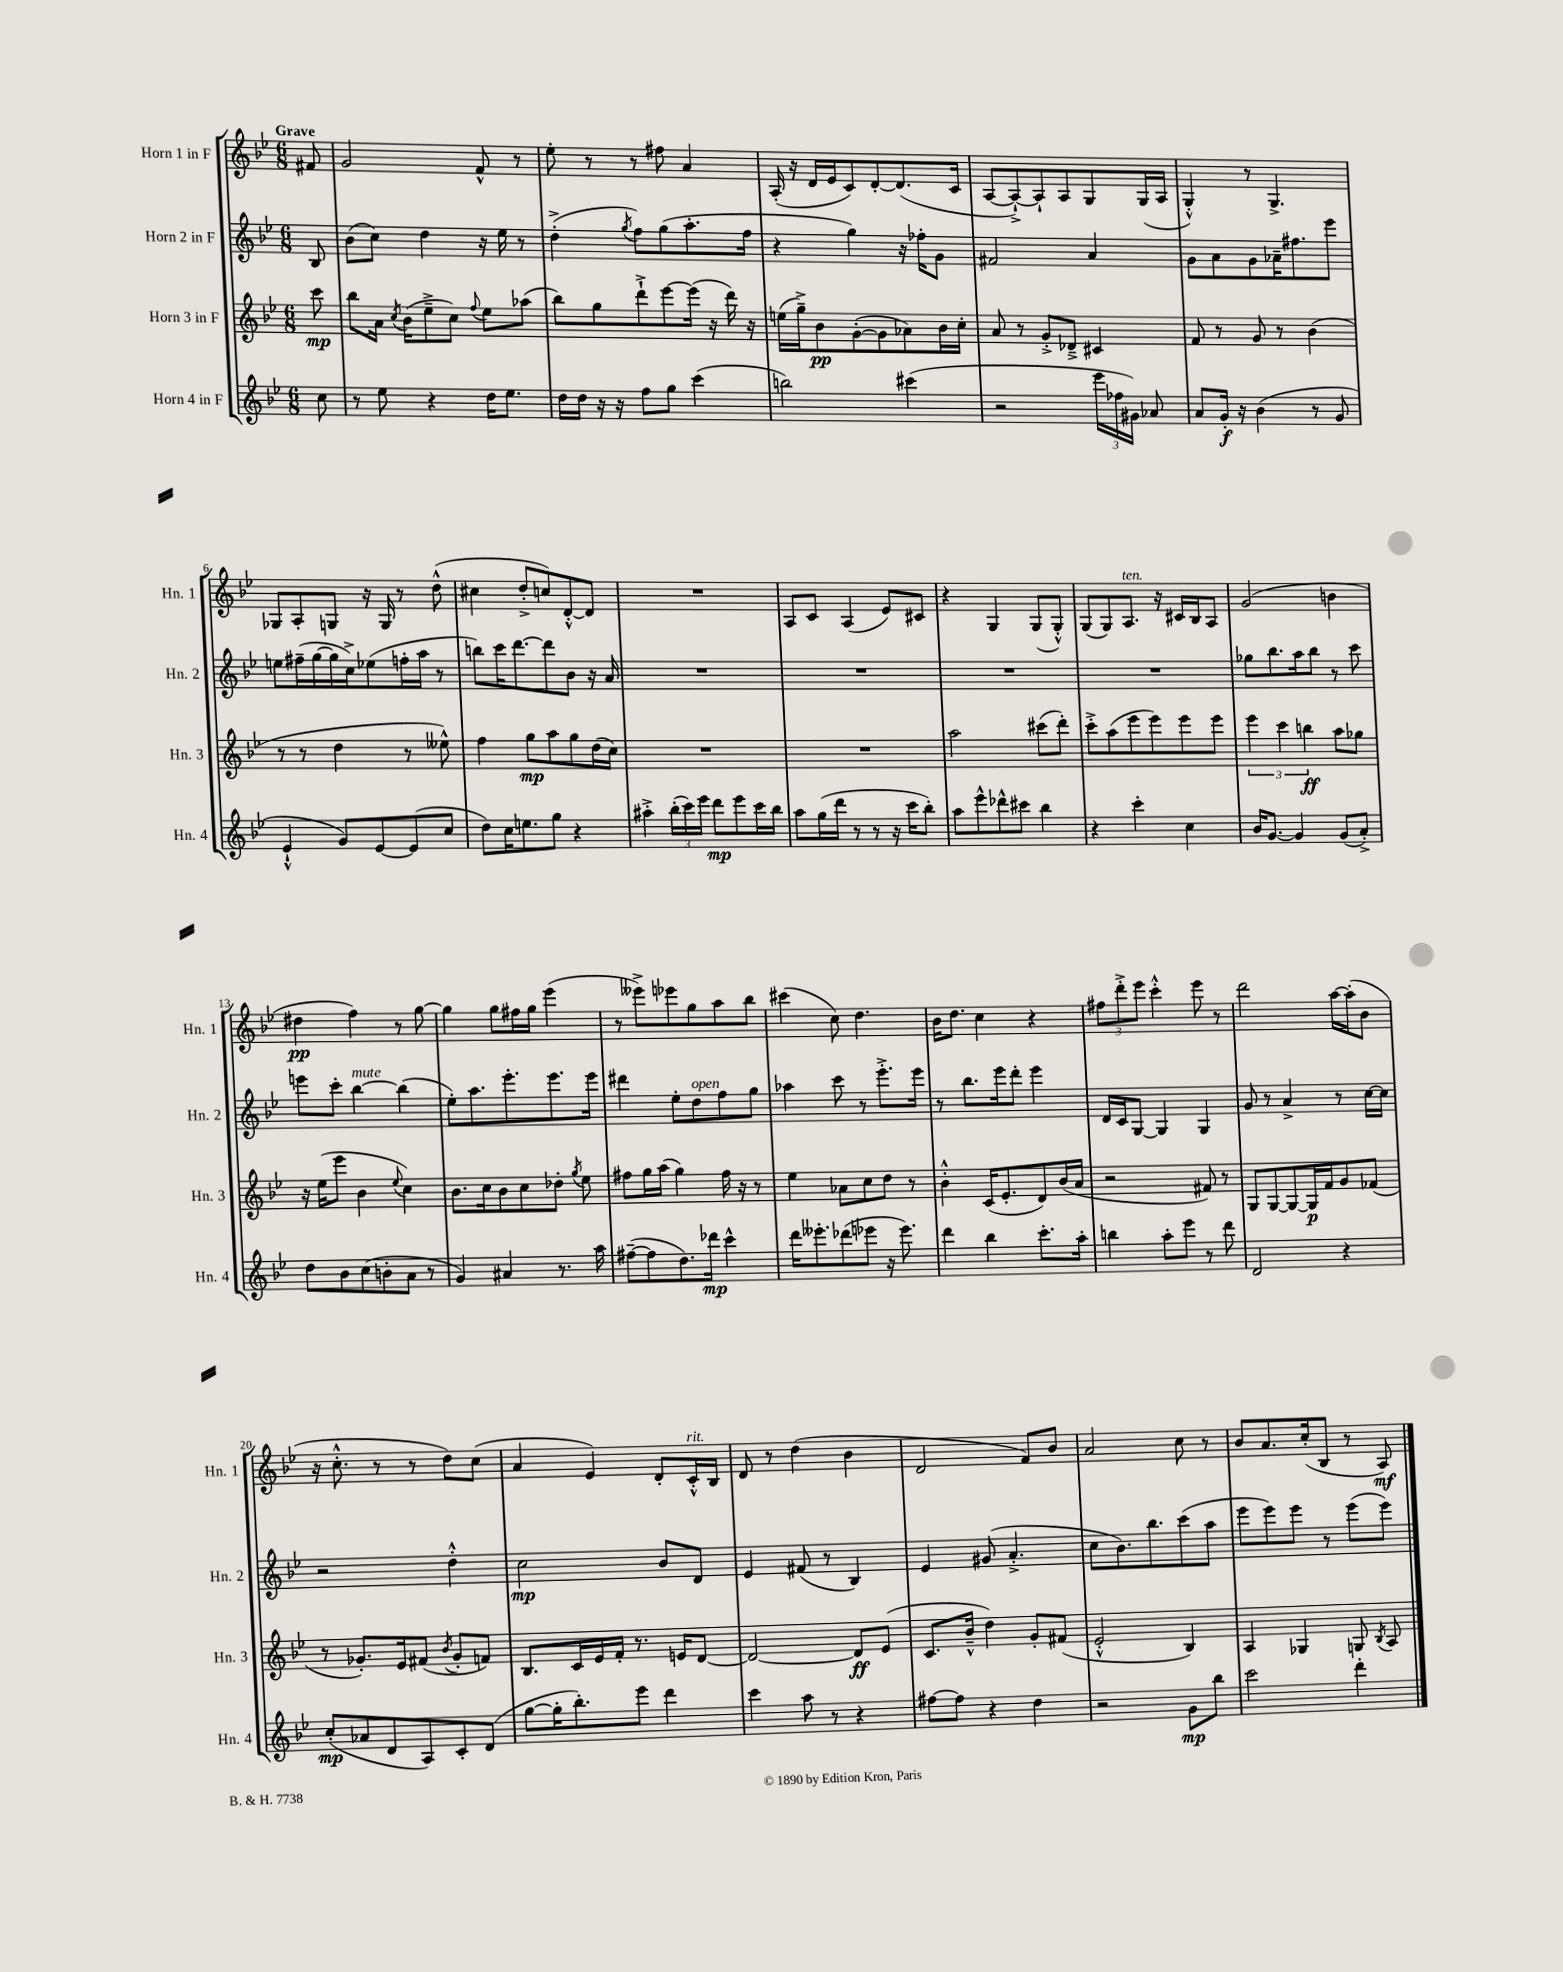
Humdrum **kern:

**kern	**kern	**kern	**kern
*staff4	*staff3	*staff2	*staff1
*clefG2	*clefG2	*clefG2	*clefG2
*k[b-e-]	*k[b-e-]	*k[b-e-]	*k[b-e-]
*M6/8	*M6/8	*M6/8	*M6/8
8cc	8ccc	8B-	8f#
=	=	=	=
8r	8bb-	(8b-	2g
8ee-	16a	8cc)	.
.	8qcc	.	.
.	(16b-	.	.
4r	8ee-~^	4dd	.
.	8cc)	.	.
.	8qqff	.	.
16dd	8ee-	16r	8f^^
8.ee-	.	16ee-	.
.	(8aa-	8r	8r
=	=	=	=
16dd	8bb-)	(4dd'^	8ee-'
16dd	.	.	.
16r	8gg	.	8r
16r	.	.	.
.	.	8qgg	.
8ff	8ddd`^	8ff)	8r
8gg	[8eee-	(8gg	8ff#
(4ccc	(16eee-]	8.aa'	4a
.	16r	.	.
.	16ddd)	.	.
.	16r	16ff	.
=	=	=	=
2bb)	(16ee	4r	(16A'
.	16gg~^)	.	16r
.	8b-	.	16d
.	.	.	16e-
.	([8g'	4gg)	8c)
.	8g]	.	[8d'
(4ccc#	8a-)	16r	(8.d]
.	.	16ff-'	.
.	16b-	8g	.
.	16cc'	.	16c
=	=	=	=
2r	8a	2f#	[8A
.	8r	.	8A`^_)
.	8g'^	.	8A`]
.	8d-~^	.	8A
24eee-	4c#	4a	8G
24ff-	.	.	.
24g#)	.	.	.
8a-	.	.	(16G
.	.	.	16A
=	=	=	=
8a	8f	8g	4G'^^)
16g'	8r	8a	.
16r	.	.	.
(4b-	8g	8g	8r
.	8r	16a-~	4.G^
.	.	8.ff#	.
8r	(4b-	.	.
8g	.	8eee-	.
=	=	=	=
4e-`^^	8r	8ee	8G-
.	8r	(16ff#~	8A'
.	.	[16gg	.
8g)	4dd	16gg]	8G
.	.	16cc^)	.
[8e-	.	(8ee-	16r
.	.	.	16G
(8e-]	8r	16ff'	8r
.	.	16aa	.
8cc	8ee--^^)	8r	(8dd^^
=	=	=	=
8dd)	4ff	8bb)	4cc#
16cc	.	16ccc	.
8.ee	.	[8.ddd	.
.	8gg	.	8dd'^
8gg	8aa	8ddd]	8cc)
4r	8gg	8b-	[8d'^^
.	(16dd	16r	8d]
.	16cc)	16a	.
=	=	=	=
4aa#'^	2.r	2.r	2.r
(24bb-'	.	.	.
24ccc)	.	.	.
24eee-	.	.	.
8ddd	.	.	.
8eee-	.	.	.
16ccc	.	.	.
16bb-	.	.	.
=	=	=	=
8aa	2.r	2.r	8A
(16gg	.	.	8c
16ddd	.	.	.
8r	.	.	(4A
8r	.	.	.
16r	.	.	8e-)
16ccc	.	.	.
8bb-')	.	.	8c#
=	=	=	=
8aa	2aa	2.r	4r
8eee-^^	.	.	.
8ddd-^^	.	.	4G
8ccc#	.	.	.
4bb-	(8ccc#	.	(8G
.	8ddd')	.	8G'^^)
=	=	=	=
4r	8ccc'^	2.r	(8G
.	(8aa	.	8G)
4ccc'	8eee-	.	8.A
.	8eee-)	.	.
.	.	.	16r
4cc	8eee-	.	16c#
.	.	.	16B-
.	8eee-	.	8A
=	=	=	=
16b-	6eee-	8gg-	(2g
[8.g	.	.	.
.	.	8.bb-	.
.	6ccc	.	.
4g]	.	.	.
.	.	16aa	.
.	6bb	.	.
.	.	8bb-	.
(8g	8aa	8r	4b
8a'^)	8gg-	8ccc	.
=	=	=	=
8dd	16r	8eee	4dd#
.	(16ee-	.	.
8b-	8eee-	8ccc'	.
(8cc	4b-	[4bb-	4ff)
8b'	.	.	.
.	8qqee-	.	.
8a	4cc)	(4bb-]	8r
8r	.	.	[8gg
=	=	=	=
4g)	8.b-	8ee-')	4gg]
.	.	8.aa	.
.	16cc	.	.
4a#	8b-	.	8gg
.	.	8.eee-'	.
.	8cc	.	16ff#
.	.	.	16gg
8.r	8dd-'	8.eee-	(4eee-
.	8qgg	.	.
.	8ee-	.	.
16aa	.	16eee-	.
=	=	=	=
([8ff#~	8ff#	4ddd#	8r
8ff#]	16gg	.	8eee--^)
.	(16aa	.	.
8.dd)	4gg)	8ee-'	8eee-
.	.	8dd	8gg
16ddd-	.	.	.
4ccc^^	16ff#	8ff	8aa
.	16r	.	.
.	8r	8gg	8bb-
=	=	=	=
16ddd	4ee-	4aa-	(4ccc#
8.eee--'	.	.	.
(8ddd-	8a-	8ccc	8cc)
8eee-	8cc	8r	4.dd
16r	8dd	8.eee-'^	.
8.eee-)	.	.	.
.	8r	.	.
.	.	16eee-	.
=	=	=	=
4ddd	4b-'^^	8r	16b-
.	.	.	8.dd
.	.	8.bb-	.
4bb-	(16c	.	4cc
.	8.e-'	16eee-	.
.	.	8ddd'	.
8.ccc'	8d)	4eee-	4r
.	(16b-	.	.
16aa'	16a	.	.
=	=	=	=
4bb	2r	16d	12ff#
.	.	16c	.
.	.	.	12ddd'^
.	.	[8G	.
.	.	.	12eee-
8aa'	.	4G]	4ccc'^^
8eee-	.	.	.
8r	8f#)	4G	8eee-
8ddd	8r	.	8r
=	=	=	=
2d	8G	8g	2ddd
.	[8G	8r	.
.	8G_	4a^	.
.	16G]	.	.
.	16f	.	.
4r	8g	8r	[16aa
.	.	.	(16aa']
.	(8f-	[16cc	8b-
.	.	16cc]	.
=	=	=	=
(8cc'	8r	2r	16r
.	.	.	8.cc'^^
8a-	8.g-')	.	.
8d	.	.	8r
.	16e-	.	.
8A)	(8f#	.	8r
.	8qb-	.	.
8c'	8g-'	4dd'^^	8dd)
(8d	8f)	.	(8cc
=	=	=	=
[8gg	8.B-	2cc	4a
16gg']	.	.	.
8.bb-')	16c	.	.
.	16e-	.	4e-)
.	16f'	.	.
8eee-	8.r	.	.
4ddd	.	8b-	8d'
.	16e	.	.
.	[8d	8d	16c'^^
.	.	.	16B-
=	=	=	=
4ccc	2d_	4e-	8d
.	.	.	8r
8aa	.	(8f#	(4dd
8r	.	8r	.
4r	8d]	4B-)	4b-
.	(8e-	.	.
=	=	=	=
[8ff#	8.c	4e-	2d
8ff#]	.	.	.
.	16b-~^^	.	.
4r	4dd)	(8g#	.
.	.	4.a'^	.
4dd	8g'	.	8f)
.	(8f#	.	8b-
=	=	=	=
2r	2e-'^^	8cc	2a
.	.	8.b-)	.
.	.	8.bb-	.
8g	4B-)	(8ccc	8cc
8bb-	.	8aa	8r
=	=	=	=
2ccc	4A	8eee-	8b-
.	.	8eee-)	8.a
.	4G-	8eee-	.
.	.	.	(16cc'
.	.	8r	8B-
4ddd'	8G	(8eee-	8r
.	8qB-	.	.
.	8A	8eee-)	8A)
==	==	==	==
*-	*-	*-	*-
